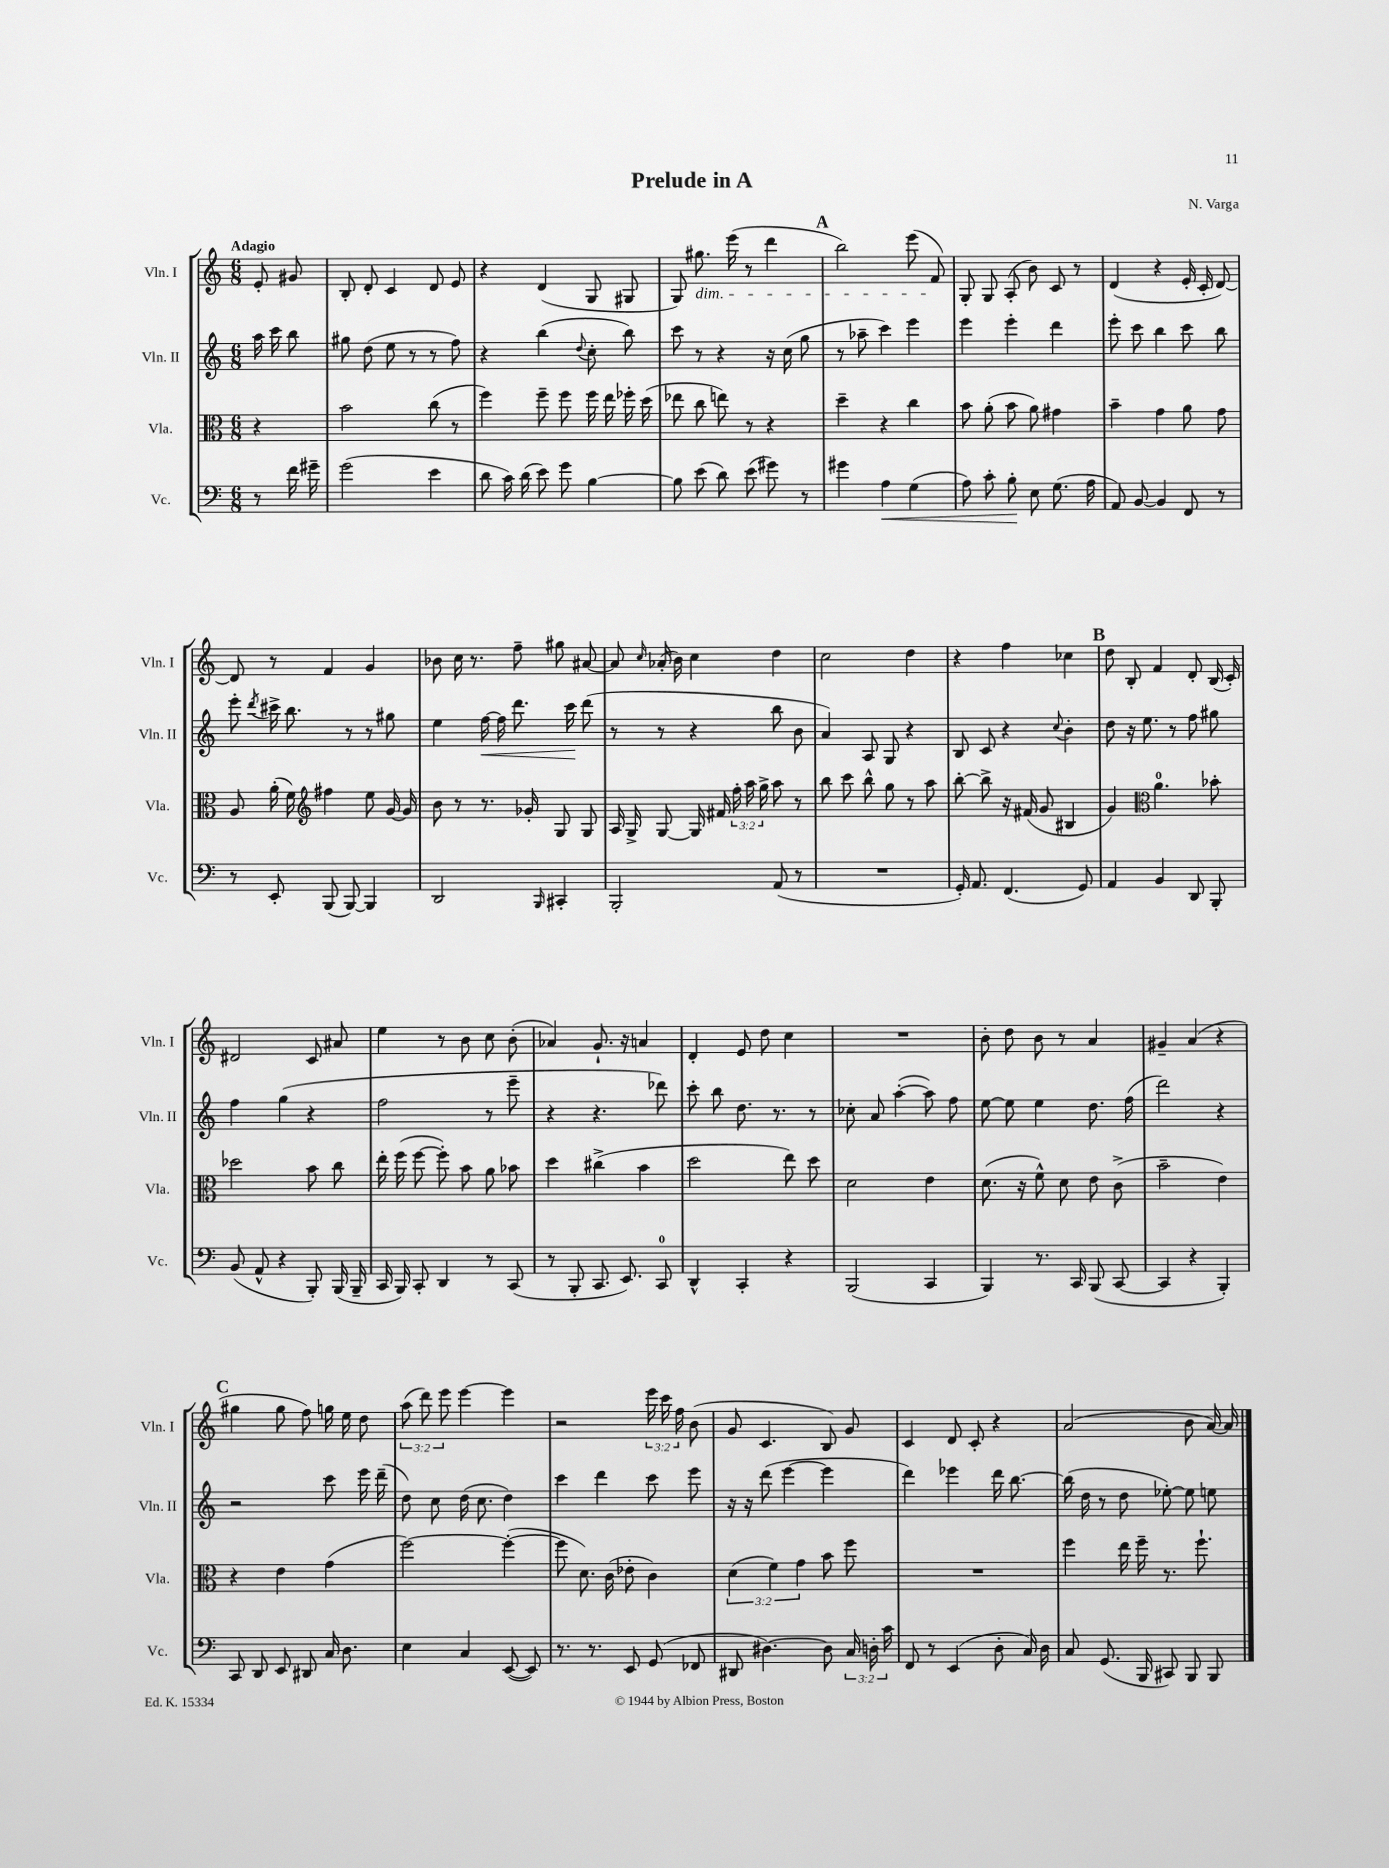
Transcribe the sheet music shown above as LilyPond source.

\header { title = "Prelude in A" composer = "N. Varga" }
<<
\new StaffGroup <<
\new Staff = "s0" \with { instrumentName = "Vln. I" shortInstrumentName = "Vln. I" } {
    \clef treble \key c \major \numericTimeSignature \time 6/8 \override Staff.TupletNumber.text = #tuplet-number::calc-fraction-text \partial 4 \tempo "Adagio"
    \autoBeamOff e'8-. gis'8 |
    b8-. d'8-. c'4 d'8 e'8 |
    r4 d'4( g8 gis8 |
    g8) gis''8.\dim e'''16( r8 d'''4 |
    \mark \markup { \bold "A" } b''2) e'''8( f'8\!) |
    g8-. g8 a8-.( b'8) c'8 r8 |
    d'4( r4 e'16-. c'16-. d'8~) |
    d'8 r8 f'4 g'4 |
    bes'8 c''16 r8. f''8-- gis''8 ais'8~ |
    ais'8 \grace { c''16 } aes'16-.( b'16) c''4 d''4 |
    c''2 d''4 |
    r4 f''4 ces''4 |
    \mark \markup { \bold "B" } d''8 b8-. f'4 d'8-. b16( c'16-.) |
    dis'2 c'8 ais'8 |
    e''4 r8 b'8 c''8 b'8-.( |
    aes'4) g'8.-! r16 a'4 |
    d'4-. e'8 d''8 c''4 |
    R2. |
    b'8-. d''8 b'8 r8 a'4 |
    gis'4-- a'4( r4 |
    \mark \markup { \bold "C" } gis''4 gis''8 f''8) g''16 e''16 d''8 |
    \tuplet 3/2 { a''8( d'''8) e'''8 } e'''4~ e'''4 |
    r2 \tuplet 3/2 { e'''16 c'''16 f''16 } b'8( |
    g'8 c'4. b8) g'8 |
    c'4 d'8 c'8-. r4 |
    a'2( b'8 a'16~) a'16 \bar "|." |
}
\new Staff = "s1" \with { instrumentName = "Vln. II" shortInstrumentName = "Vln. II" } {
    \clef treble \key c \major \numericTimeSignature \time 6/8 \partial 4
    \autoBeamOff a''16 c'''16 b''8 |
    gis''8 d''8( e''8 r8 r8 f''8) |
    r4 b''4( \appoggiatura { d''8 } c''8-. b''8) |
    c'''8 r8 r4 r16 c''16( g''8 |
    \mark \markup { \bold "A" } r8 aes''8-- c'''4) e'''4 |
    e'''4 e'''4-. d'''4 |
    e'''8-. c'''8 b''4 c'''8 b''8 |
    e'''8-. \acciaccatura { d'''8 } cis'''16-> b''8. r8 r8 gis''8 |
    e''4 f''16~\< f''16 d'''8. c'''16\! d'''8( |
    r8 r8 r4 b''8 b'8 |
    a'4) a8 g8 r4 |
    b8 c'8 r4 \appoggiatura { c''8 } b'4-. |
    \mark \markup { \bold "B" } d''8 r16 e''8. r8 f''8 gis''8 |
    f''4 g''4( r4 |
    f''2 r8 e'''8-- |
    r4 r4. des'''8) |
    c'''8-. b''8 d''8. r8. r8 |
    ces''8-. a'8 a''4~-.( a''8) f''8 |
    e''8~ e''8 e''4 d''8. f''16( |
    d'''2) r4 |
    \mark \markup { \bold "C" } r2 c'''8 e'''16 d'''16--( |
    d''8) c''8 d''16( c''8. d''4) |
    c'''4 d'''4 c'''8 e'''8 |
    r16 r16 d'''8( e'''4~ e'''4 |
    d'''4) ees'''4 d'''16 b''8.~ |
    b''16( d''16 r8 d''8 ees''8~-.) ees''8 e''8 \bar "|." |
}
\new Staff = "s2" \with { instrumentName = "Vla." shortInstrumentName = "Vla." } {
    \clef alto \key c \major \numericTimeSignature \time 6/8 \override Staff.TupletNumber.text = #tuplet-number::calc-fraction-text \partial 4
    \autoBeamOff r4 |
    b'2 c''8( r8 |
    f''4) f''8-- f''8 f''16 e''16 fes''16-. d''16( |
    ees''8 c''8 e''8) r8 r4 |
    \mark \markup { \bold "A" } d''4-- r4 c''4 |
    b'8 a'8-.( b'8 a'8) gis'4 |
    b'4-- g'4 a'8 g'8 |
    a8 a'16-.( f'16) \clef treble fis''4 e''8 g'16~ g'16 |
    b'8 r8 r8. ges'16-. g8 g8 |
    a16 g16-> g8~ g16 fis'16 \tuplet 3/2 { f''16-. a''16 g''16-> } a''8 r8 |
    b''8 c'''8 b''8-^ g''8 r8 a''8 |
    b''8~-. b''8-> r16 fis'16( g'8 bis4 |
    \mark \markup { \bold "B" } g'4) \clef alto a'4.-0 bes'8-. |
    des''2 b'8 c''8 |
    e''16-. f''16( f''8~ f''8-.) b'8 a'8 bes'8 |
    d''4 cis''4->( b'4 |
    d''2 e''8) d''8 |
    d'2 e'4 |
    d'8.( r16 f'8-^) d'8 e'8 c'8->( |
    b'2-- e'4) |
    \mark \markup { \bold "C" } r4 e'4 g'4( |
    f''2~) f''4~-.( |
    f''8 d'8.) c'16( ees'8-. c'4) |
    \tuplet 3/2 { d'4( f'4) g'4 } b'8 f''8 |
    R2. |
    f''4 e''16 f''16-- r8. f''8.-! \bar "|." |
}
\new Staff = "s3" \with { instrumentName = "Vc." shortInstrumentName = "Vc." } {
    \clef bass \key c \major \numericTimeSignature \time 6/8 \override Staff.TupletNumber.text = #tuplet-number::calc-fraction-text \partial 4
    \autoBeamOff r8 f'16 gis'16-- |
    g'2( e'4 |
    d'8 c'16) d'16( e'8) g'8 b4~ |
    b8 e'8( d'8) e'8( gis'8) r8 |
    \mark \markup { \bold "A" } gis'4 a4\< g4( |
    a8) c'8-. b8-.\! e8 g8.( a16 |
    a,8) b,8~ b,4 f,8 r8 |
    r8 e,8-. b,,8( b,,8~) b,,4 |
    d,2 \grace { b,,16 } cis,4-. |
    b,,2-. a,8( r8 |
    R2. |
    g,16-.) a,8. f,4.( g,8) |
    \mark \markup { \bold "B" } a,4 b,4 d,8 b,,8-. |
    b,8( a,8-^ r4 b,,8-.) b,,16( b,,16-- |
    c,16 b,,16) c,8-. d,4 r8 c,8( |
    r8 b,,8-. c,8. e,8.) c,8-0 |
    d,4-^ c,4-. r4 |
    b,,2( c,4 |
    b,,4) r8. c,16 b,,8( c,8~ |
    c,4 r4 b,,4-.) |
    \mark \markup { \bold "C" } c,8 d,8 e,8 dis,8 c16 d8. |
    e4 c4 e,8~( e,8) |
    r8. r8. e,8 g,8( fes,8 |
    dis,8 dis4.~) dis8 \tuplet 3/2 { c16 d16-. c'16 } |
    f,8 r8 e,4( d8-. c16) d16 |
    c8 g,8.( b,,16 cis,8) b,,8 b,,8 \bar "|." |
}
>>
>>
\layout { \context { \Score \remove "Bar_number_engraver" } }
